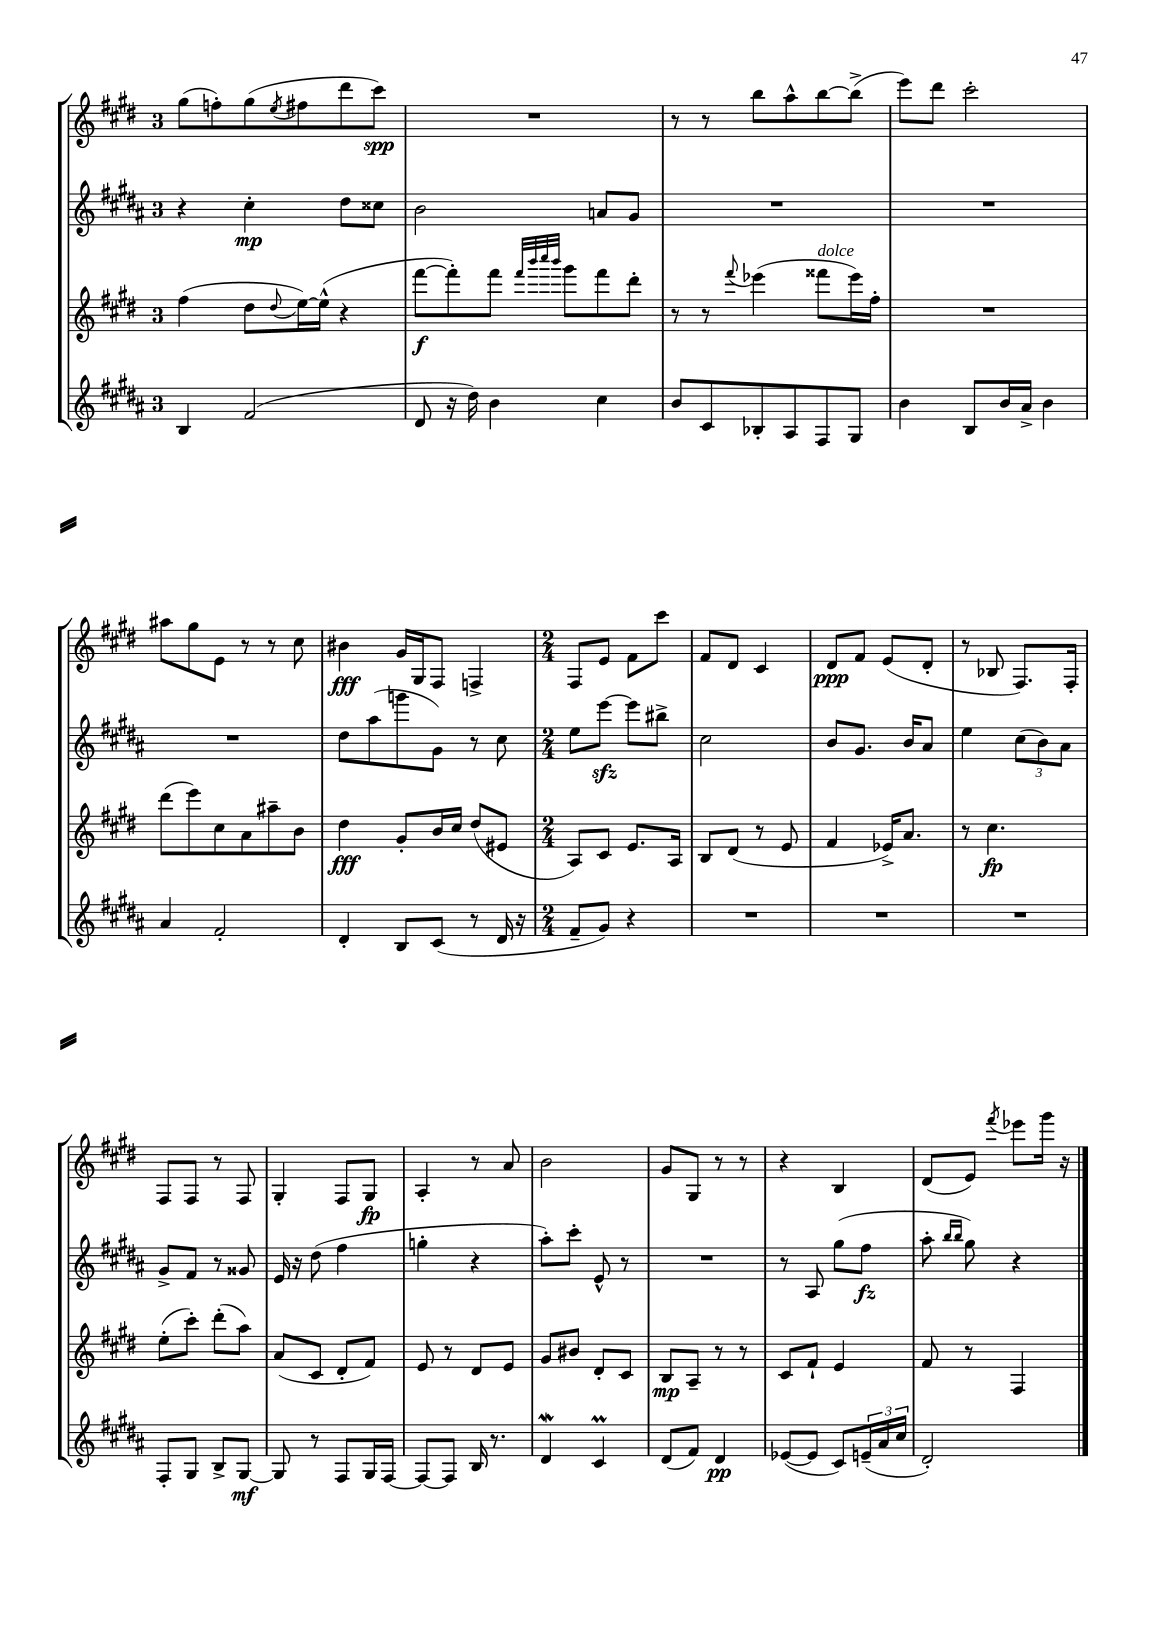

**kern	**kern	**kern	**kern
*staff4	*staff3	*staff2	*staff1
*clefG2	*clefG2	*clefG2	*clefG2
*k[f#c#g#d#a#]	*k[f#c#g#d#]	*k[f#c#g#d#a#]	*k[f#c#g#d#]
*M3/4	*M3/4	*M3/4	*M3/4
4B	(4ff#	4r	(8gg#
.	.	.	8ff')
(2f#	8dd#	4cc#'	(8gg#
.	8qqdd#	.	8qee
.	[16ee)	.	8ff#
.	(16ee^^]	.	.
.	4r	8dd#	8ddd#
.	.	8cc##	8ccc#)
=	=	=	=
8d#	[8fff#	2b	2.r
16r	8fff#'])	.	.
16dd#)	.	.	.
4b	8fff#	.	.
.	32qqfff#	.	.
.	32qqbbb	.	.
.	32qqcccc#	.	.
.	32qqbbb	.	.
.	8ggg#	.	.
4cc#	8fff#	8a	.
.	8ddd#'	8g#	.
=	=	=	=
8b	8r	2.r	8r
8c#	8r	.	8r
.	8qqfff#	.	.
8B-'	(4eee-	.	8bb
8A#	.	.	8aa^^
8F#	8fff##	.	[8bb
8G#	16eee-)	.	(8bb^]
.	16ff#'	.	.
=	=	=	=
4b	2.r	2.r	8eee)
.	.	.	8ddd#
8B	.	.	2ccc#'
16b	.	.	.
16a#^	.	.	.
4b	.	.	.
=	=	=	=
4a#	(8ddd#	2.r	8aa#
.	8eee)	.	8gg#
2f#'	8cc#	.	8e
.	8a	.	8r
.	8aa#~	.	8r
.	8b	.	8cc#
=	=	=	=
4d#'	4dd#	8dd#	4b#
.	.	(8aa#	.
8B	8g#'	8ggg	16g#
.	.	.	16G#
(8c#	16b	8g#)	8F#
.	16cc#	.	.
8r	(8dd#	8r	4F^
16d#	8e#	8cc#	.
16r	.	.	.
=	=	=	=
*M2/4	*M2/4	*M2/4	*M2/4
8f#~	8A)	8ee	8F#
8g#)	8c#	[8eee	8e
4r	8.e	8eee]	8f#
.	.	8bb#^	8ccc#
.	16A	.	.
=	=	=	=
2r	8B	2cc#	8f#
.	(8d#	.	8d#
.	8r	.	4c#
.	8e	.	.
=	=	=	=
2r	4f#	8b	8d#
.	.	8.g#	8f#
.	16e-^)	.	(8e
.	8.a	16b	.
.	.	8a#	8d#'
=	=	=	=
2r	8r	4ee	8r
.	4.cc#	.	8B-
.	.	(12cc#	8.F#)
.	.	12b)	.
.	.	12a#	.
.	.	.	16F#'
=	=	=	=
8F#'	(8ee'	8g#^	8F#
8G#	8ccc#')	8f#	8F#
8B^	(8ddd#'	8r	8r
[8G#	8aa)	8g##	8F#
=	=	=	=
8G#]	(8a	16e	4G#'
.	.	16r	.
8r	8c#	(8dd#	.
8F#	8d#'	4ff#	8F#
16G#	8f#)	.	8G#
[16F#	.	.	.
=	=	=	=
8F#_	8e	4gg'	4A'
8F#]	8r	.	.
16B	8d#	4r	8r
8.r	.	.	.
.	8e	.	8a
=	=	=	=
4d#	8g#	8aa#')	2b
.	8b#	8ccc#'	.
4c#	8d#'	8e^^	.
.	8c#	8r	.
=	=	=	=
(8d#	8B	2r	8g#
8f#)	8A~	.	8G#
4d#	8r	.	8r
.	8r	.	8r
=	=	=	=
([8e-	8c#	8r	4r
8e-]	8f#`	8A#	.
8c#)	4e	(8gg#	4B
(24e~	.	8ff#	.
24a#	.	.	.
24cc#	.	.	.
=	=	=	=
2d#')	8f#	8aa#'	(8d#
.	.	16qqbb	.
.	.	16qqbb	.
.	8r	8gg#)	8e)
.	.	.	8qfff#
.	4F#	4r	8eee-
.	.	.	16ggg#
.	.	.	16r
==	==	==	==
*-	*-	*-	*-
